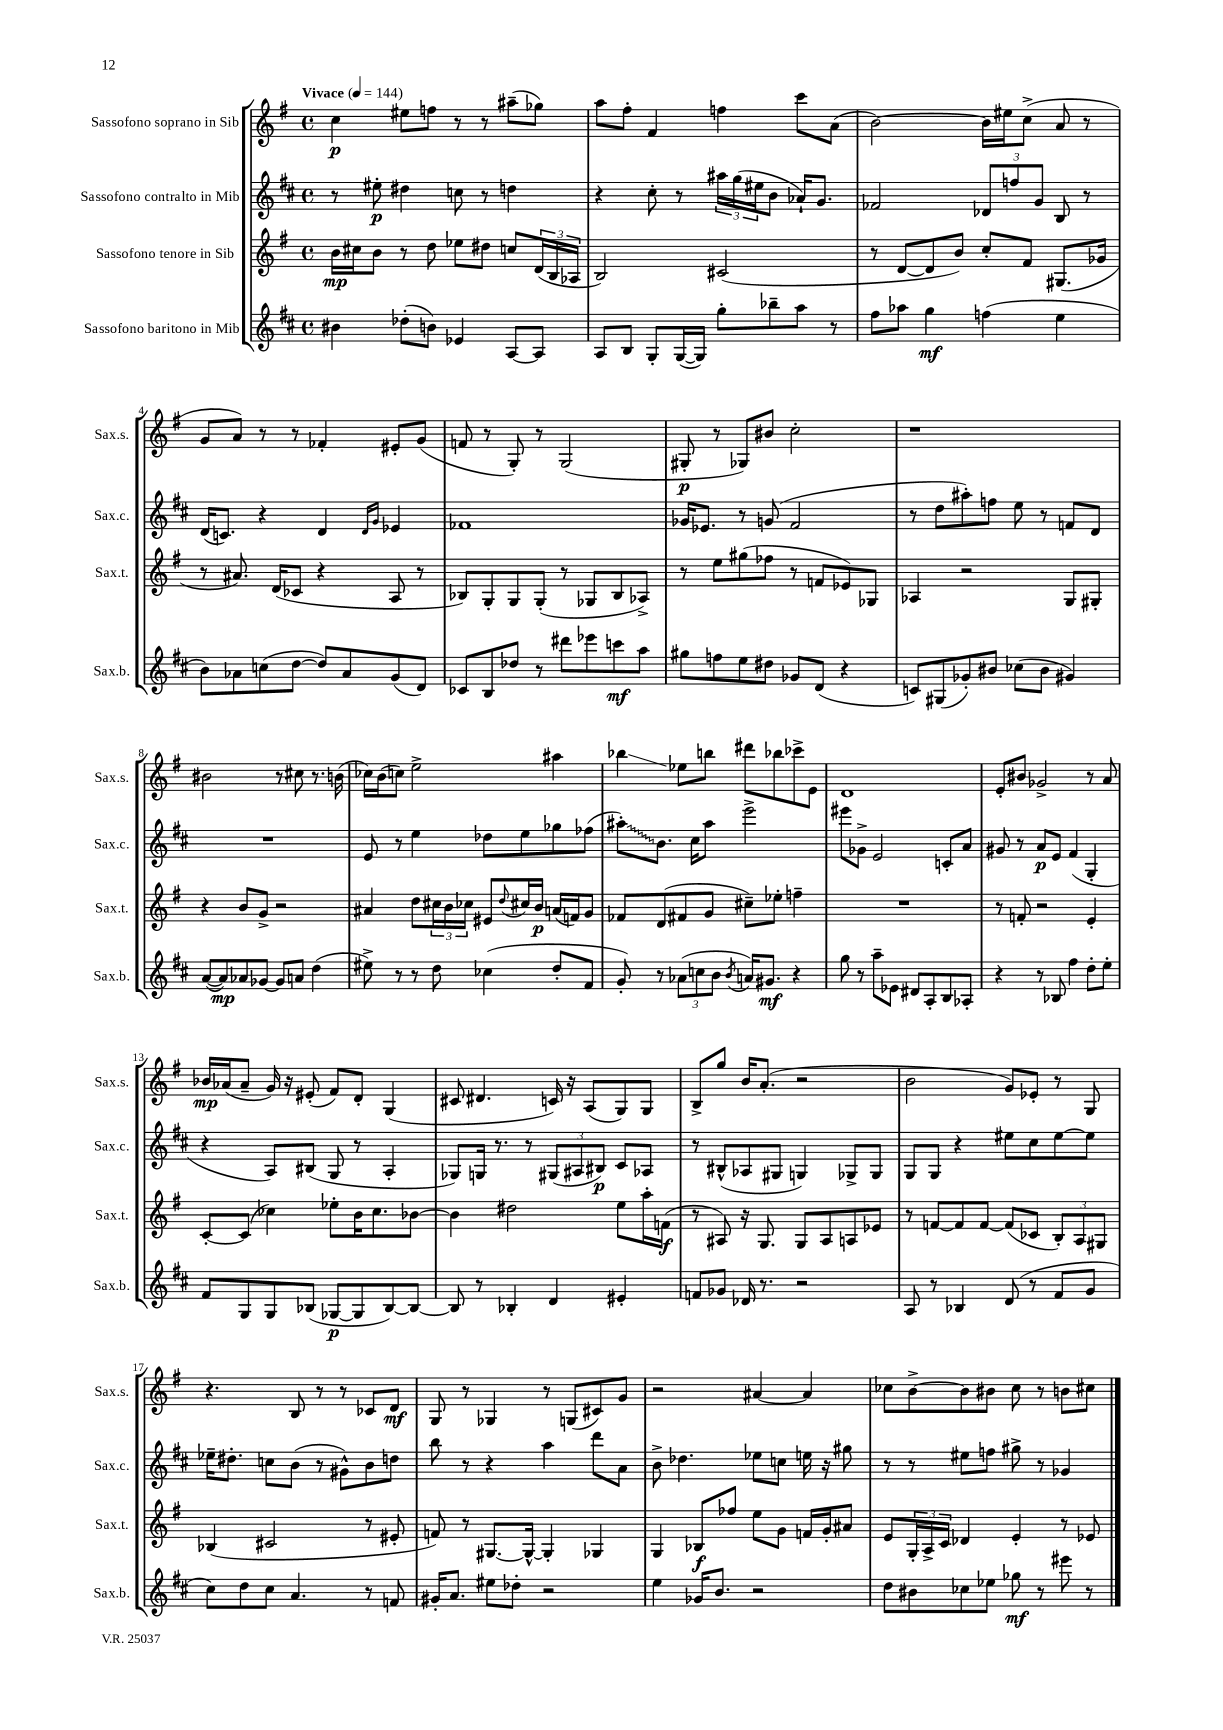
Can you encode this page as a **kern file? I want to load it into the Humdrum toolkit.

**kern	**kern	**kern	**kern
*staff4	*staff3	*staff2	*staff1
*clefG2	*clefG2	*clefG2	*clefG2
*k[f#c#]	*k[f#]	*k[f#c#]	*k[f#]
*M4/4	*M4/4	*M4/4	*M4/4
*met(c)	*met(c)	*met(c)	*met(c)
*MM144	*MM144	*MM144	*MM144
4b#\	16b\LL	8r	4cc\
.	16cc#\J	.	.
.	8b\J	8ee#'\	.
(8dd-'\L	8r	4dd#\	8ee#\L
8b\J)	8dd\	.	8ff\J
4e-/	8ee-\L	8cc\	8r
.	8dd#\J	8r	8r
[8A/L	8cc/L	4dd\	(8aa#~\L
8A/]J	(24d/L	.	8gg-\J)
.	24B/	.	.
.	24A-/JJ	.	.
=	=	=	=
8A/L	2B/)	4r	8aa\L
8B/J	.	.	8ff#'\J
8G'/L	.	8cc#'\	4f#/
([16G/L	.	8r	.
16G/]JJ)	.	.	.
8gg'\L	(2c#/	24aa#\LL	4ff\
.	.	(24gg\	.
.	.	24ee#\J	.
8bb-~\	.	8b\J	.
8aa\J	.	16a-`/LK)	8ccc\L
.	.	8.g/J	.
8r	.	.	(8a\J
=	=	=	=
8ff#\L	8r	2f-/	[2b\)
8aa-\J	[8d/L	.	.
4gg\	8d/]	.	.
.	8b/J)	.	.
(4ff\	8cc'/L	12d-/L	16b\]LL
.	.	.	16ee#\J
.	.	12ff/	.
.	8f#/J	.	(8cc^\J
.	.	12g/J	.
4ee\	(8.G#/L	8B/	8a/
.	.	8r	8r
.	16g-/Jk	.	.
=	=	=	=
8b\L)	8r	(16d/LK	8g/L
.	.	8.c/J)	.
8a-\	8.a#/)	.	8a/J)
(8cc\	.	4r	8r
.	(16d/LK	.	.
[8dd\J	8c-/J	.	8r
8dd/]L)	4r	4d/	4f-'/
8a-/	.	.	.
.	.	16qqd/LL	.
.	.	16qqg/JJ	.
(8g/	8A/	4e-/	8e#'/L
8d/J)	8r	.	(8g/J
=	=	=	=
8c-/L	8B-/L)	1f-	8f/
8B/	8G'/	.	8r
8dd-/J	8G/	.	8G'/)
8r	(8G'/J	.	8r
8ddd#\L	8r	.	(2G/
8eee-\	8G-/L	.	.
8ccc\	8B-/	.	.
8aa\J	8A-^/J)	.	.
=	=	=	=
8gg#\L	8r	16g-/LK	8G#'/
.	.	8.e-/J	.
8ff\	8ee\L	.	8r
8ee\	(8gg#\	8r	8G-/L)
8dd#\J	8ff-\J	(8g/	8b#/J
8g-/L	8r	2f#/	2cc'\
(8d/J	8f/L	.	.
4r	8e-/)	.	.
.	8G-/J	.	.
=	=	=	=
8c/L)	4A-/	8r	1r
(8G#/	.	8dd\L	.
8g-'/)	2r	8aa#'\)	.
8b#/J	.	8ff\J	.
(8cc-\L	.	8ee\	.
8b#\J	.	8r	.
4g#/)	8G/L	8f/L	.
.	8G#'/J	8d/J	.
=	=	=	=
([8a/L	4r	1r	2b#\
8a/])	.	.	.
8a-/	8b/L	.	.
[8g-/J	8g^/J	.	.
8g-/]L	2r	.	8r
8a/J	.	.	8cc#\
(4dd\	.	.	8.r
.	.	.	(16b\
=	=	=	=
8ee#^\)	4a#/	8e/	16cc-\LL)
.	.	.	(16b\J
8r	.	8r	8cc\J)
8r	8dd\L	4ee\	2ee^\
8dd\	24cc#\L	.	.
.	24b\	.	.
.	24cc-\JJ	.	.
(4cc-\	8e#/L	8dd-\L	.
.	8qqdd/	.	.
.	16cc#/L	8ee\	.
.	16b/JJ	.	.
8dd'/L	(16a/LL	8gg-\	4aa#\
.	16f/J)	.	.
8f#/J	8g/J	(8ff-\J	.
=	=	=	=
8g'/)	8f-/L	8aa#'\L)	4bb-\
8r	(8d/	8.b\J	.
(12a-\L	8f#/	.	8ee-\L
.	.	16cc#\LK	.
12cc\	.	.	.
.	8g/J	8aa#\J	8bb\J
12b\J	.	.	.
8qb/	.	.	.
16a/LK)	8cc#~\L)	2eee^\	8ddd#\L
8.g#/J	.	.	.
.	8ee-'\J	.	8bb-\
4r	4ff~\	.	8ccc-^\
.	.	.	8e\J
=	=	=	=
8gg\	1r	8eee#\L	1d
8r	.	8g-^\J	.
8aa~\L	.	2e/	.
8e-\J	.	.	.
8d#/L	.	.	.
8A'/	.	.	.
8B/	.	8c'/L	.
8A-'/J	.	8a/J	.
=	=	=	=
4r	8r	8g#/	8e'/L
.	8f'/	8r	8b#/J
8r	2r	8a/L	2g-^/
8B-/	.	8e/J	.
4ff#\	.	(4f#/	.
8dd'\L	4e'/	4G'/	8r
8ee'\J	.	.	8a/
=	=	=	=
8f#/L	[8c'/L	4r	16b-/LL
.	.	.	(16a-/J
8G/	(8c/]J	.	8a-~/J
8G/	4cc-\)	8A/L)	16g/)
.	.	.	16r
(8B-/J	.	(8B#/J	(8e#'/
[8G-/L	8ee-'\L	8G/	8f#/L)
8G-/]	16b\K	8r	8d'/J
.	8.cc-\	.	.
[8B-/)	.	4A'/	(4G/
8B-/_J	[8b-\J	.	.
=	=	=	=
8B-/]	4b-\]	8G-/L)	8c#/
8r	.	16G/Jk	4.d#/
.	.	8.r	.
4B-'/	2dd#\	.	.
.	.	8r	.
4d/	.	(12G#/L	16c/)
.	.	.	16r
.	.	12A#/	.
.	.	.	(8A/L
.	.	12B#/J)	.
4e#'/	8ee\L	8c#/L	8G/)
.	16aa'\L	8A-/J	8G/J
.	(16f\JJ	.	.
=	=	=	=
8f/L	8r	8r	8B^/L
8g-/J	8A#/)	(8B#^^/L	8gg/J
16d-/	16r	8A-/	16b/LK
8.r	8.G/	.	(8.a'/J
.	.	8G#/J	.
2r	8G/L	4G/)	2r
.	8A#/	.	.
.	8A/	8G-^/L	.
.	8e-/J	8G-/J	.
=	=	=	=
8A/	8r	8G/L	2b\
8r	[8f/L	8G/J	.
4B-/	8f/]	4r	.
.	[8f/J	.	.
(8d/	(8f/]L	8ee#\L	8g/L)
8r	8c-/J	8cc#\	8e-'/J
8f#/L	12B'/L)	[8ee#\	8r
.	12A/	.	.
8g/J	.	8ee#\]J	8G/
.	12G#/J	.	.
=	=	=	=
8cc#\L)	(4B-/	16ee-~\LK	4.r
.	.	8.dd#'\J	.
8dd\	.	.	.
8cc#\J	2c#/	8cc\L	.
4.a/	.	(8b\J	8B/
.	.	8r	8r
.	.	8g#^^\L)	8r
8r	8r	8b\	8c-/L
8f/	8e#'/	8dd\J	8d/J
=	=	=	=
16g#'/LK	8f/)	8bb\	8G/
8.a/J	.	.	.
.	8r	8r	8r
8ee#\L	[8.G#/L	4r	4G-/
8dd-'\J	.	.	.
.	16G#^^/_Jk	.	.
2r	4G#'/]	4aa\	8r
.	.	.	(8G/L
.	4G-/	8ddd\L	8c#/)
.	.	8a\J	8g/J
=	=	=	=
4ee\	4G/	8b^\	2r
.	.	4.dd-\	.
16g-/LK	8B-/L	.	.
8.b/J	.	.	.
.	8ff-/J	.	.
2r	8ee\L	8ee-\L	[4a#/
.	8g\J	8cc\J	.
.	16f/LL	16ee\	4a#/]
.	16g'/J	16r	.
.	8a#/J	8gg#\	.
=	=	=	=
8dd\L	8e/L	8r	8cc-\L
8b#\	24G'/L	8r	[8b^\
.	24A^/	.	.
.	24c/JJ	.	.
8cc-\	4d-/	8ee#\L	8b\]
8ee-\J	.	8ff\J	8b#\J
8gg-\	4e'/	8gg#^\	8cc-\
8r	.	8r	8r
8eee#\	8r	4g-/	8b\L
8r	8e-/	.	8cc#\J
==	==	==	==
*-	*-	*-	*-
